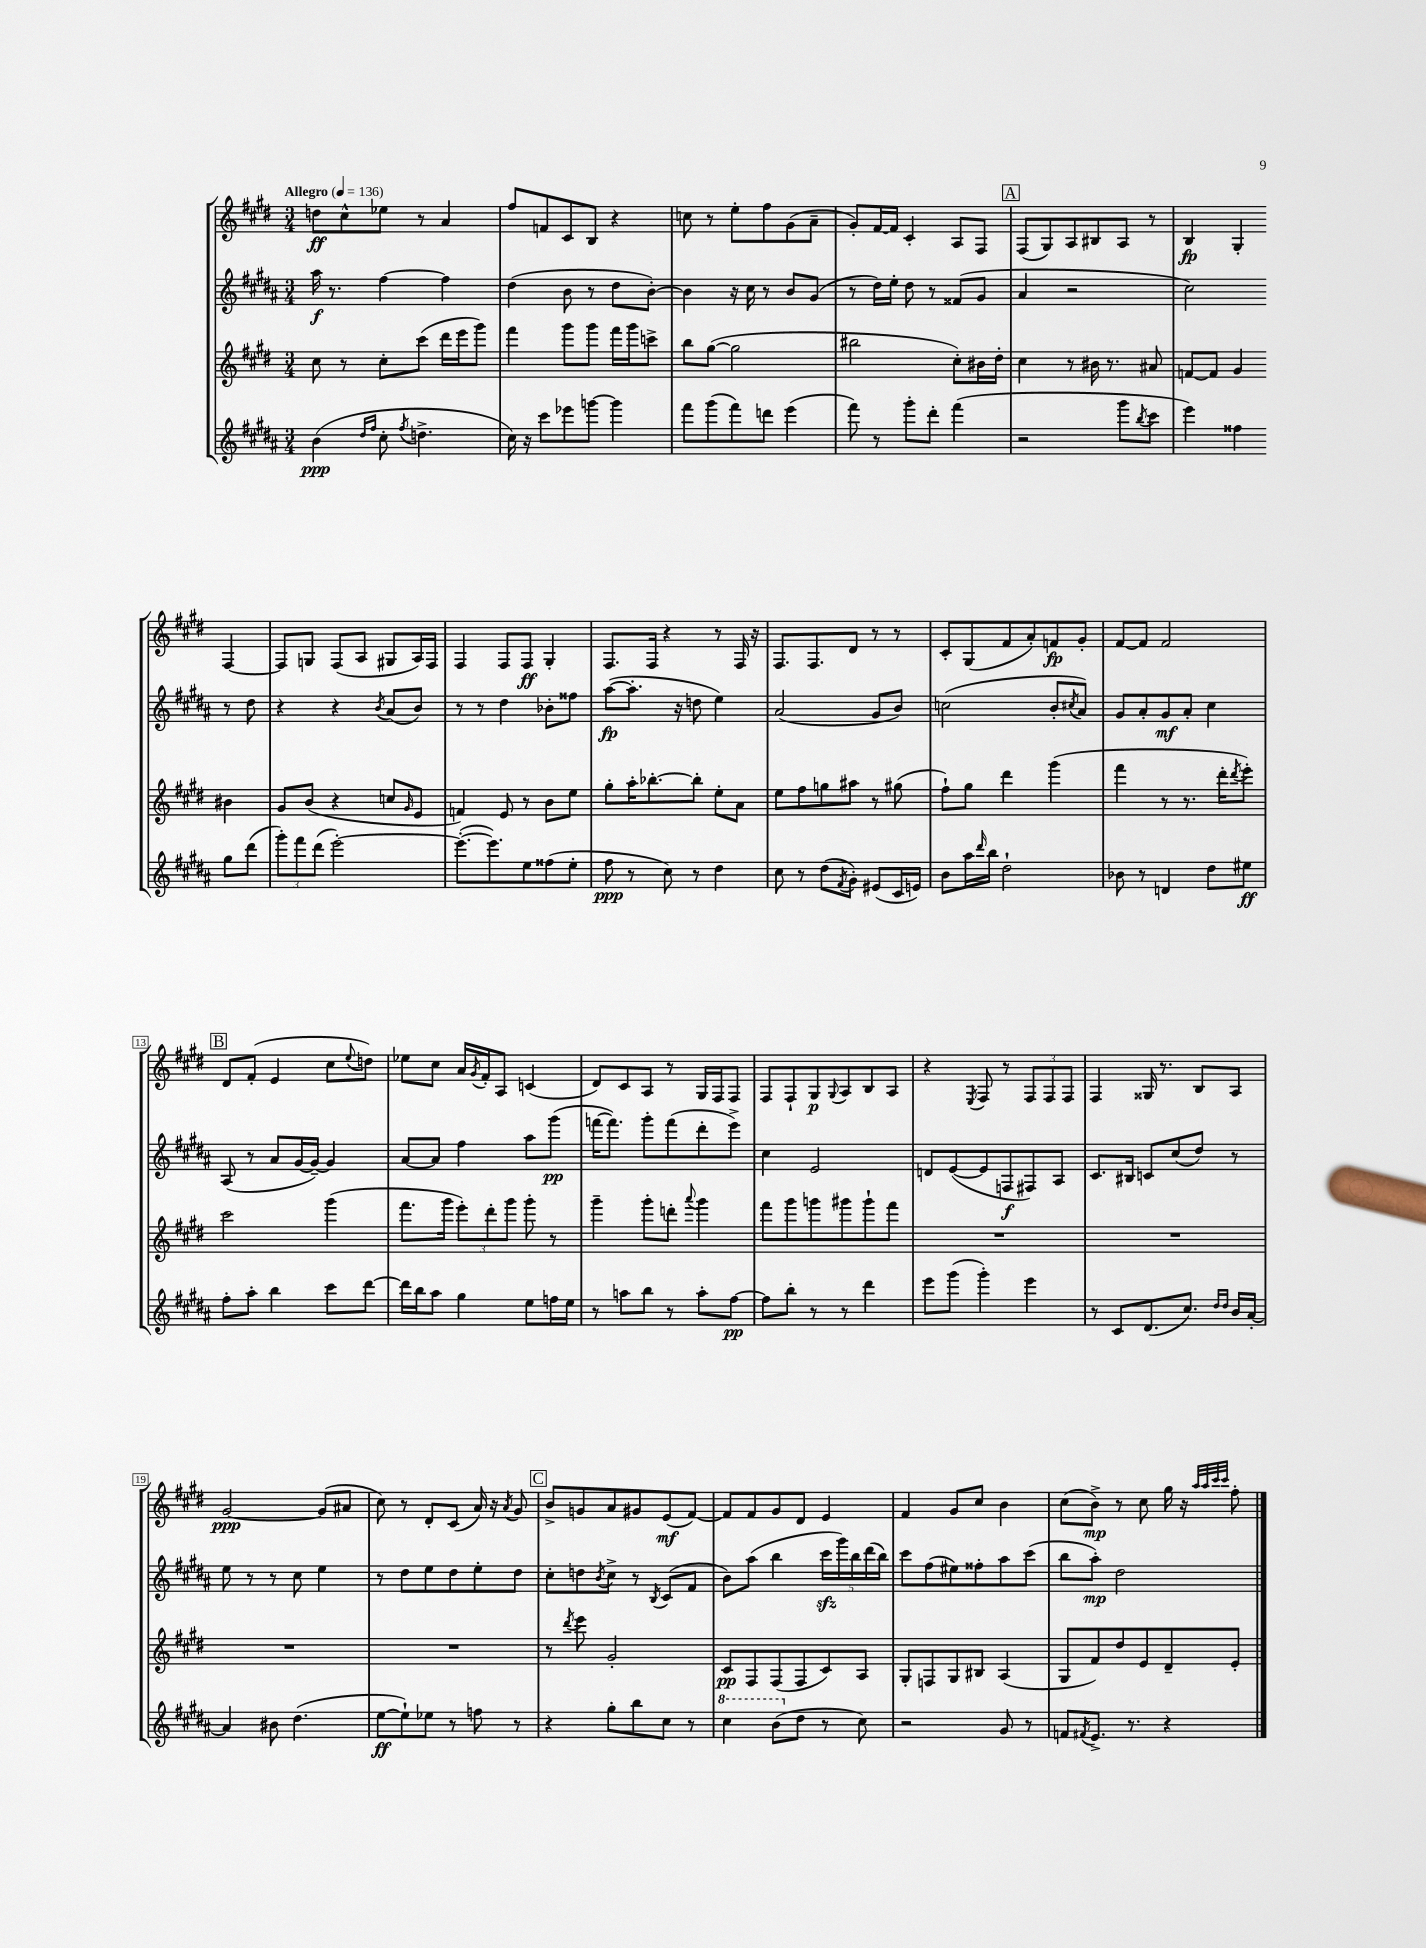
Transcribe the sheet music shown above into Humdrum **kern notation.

**kern	**dynam	**kern	**dynam	**kern	**dynam	**kern	**dynam
*part4	*part4	*part3	*part3	*part2	*part2	*part1	*part1
*staff4	*staff4	*staff3	*staff3	*staff2	*staff2	*staff1	*staff1
*clefG2	*	*clefG2	*	*clefG2	*	*clefG2	*
*k[f#c#g#d#a#]	*	*k[f#c#g#d#]	*	*k[f#c#g#d#a#]	*	*k[f#c#g#d#]	*
*M3/4	*	*M3/4	*	*M3/4	*	*M3/4	*
*MM136	*	*MM136	*	*MM136	*	*MM136	*
=1	=1	=1	=1	=1	=1	=1	=1
!	!	!	!	!	!	!LO:TX:a:B:t=Allegro	!
(4b\	ppp	8cc#\	.	16aa#\	f	8ddn\L	ff
.	.	.	.	8.r	.	.	.
.	.	8r	.	.	.	8cc#^^\	.
16qqdd#/LL	.	.	.	.	.	.	.
16qqff#/JJ	.	.	.	.	.	.	.
8cc#'\	.	8cc#'\L	.	[4ff#\	.	8ee-X\J	.
8qff#/	.	.	.	.	.	.	.
4.ddn^\	.	(8ccc#\J	.	.	.	8r	.
.	.	16ddd#\LL	.	4ff#\]	.	4a/	.
.	.	16eee\J	.	.	.	.	.
.	.	8ggg#\J)	.	.	.	.	.
=2	=2	=2	=2	=2	=2	=2	=2
16cc#\)	.	4fff#\	.	(4dd#\	.	8ff#/L	.
16r	.	.	.	.	.	.	.
8ccc#\L	.	.	.	.	.	8fn/	.
8eee-X\	.	8ggg#\L	.	8b\	.	8c#/	.
[8gggn\J	.	8ggg#\J	.	8r	.	8B/J	.
4ggg\]	.	16fff#\LL	.	8dd#\L	.	4r	.
.	.	16ggg#\J	.	.	.	.	.
.	.	8cccn^\J	.	[8b'\J)	.	.	.
=3	=3	=3	=3	=3	=3	=3	=3
8fff#\L	.	8bb\L	.	4b\]	.	8ccn\	.
(8ggg#\	.	([8gg#\J	.	.	.	8r	.
8fff#\)	.	2gg#\]	.	16r	.	8ee'\L	.
.	.	.	.	16cc#\	.	.	.
8dddn\J	.	.	.	8r	.	8ff#\	.
(4eee\	.	.	.	8b/L	.	(8g#\	.
.	.	.	.	(8g#/J	.	8a~\J	.
=4	=4	=4	=4	=4	=4	=4	=4
8fff#\)	.	2bb#X\	.	8r	.	8g#'/L)	.
8r	.	.	.	16dd#\LL)	.	[16f#/L	.
.	.	.	.	16ee'\JJ	.	16f#/JJ]	.
8ggg#'\L	.	.	.	8dd#\	.	4c#'/	.
8ddd#'\J	.	.	.	8r	.	.	.
(4fff#\	.	8cc#'\L)	.	(8f##X/L	.	8A/L	.
.	.	16b#X\L	.	8g#/J	.	8F#/J	.
.	.	16dd#'\JJ	.	.	.	.	.
!!LO:REH:place=s1:t=A
=5	=5	=5	=5	=5	=5	=5	=5
2r	.	4cc#\	.	4a#/	.	(8F#/L	.
.	.	.	.	.	.	8G#/)	.
.	.	8r	.	2r	.	8A/	.
.	.	16b#X\	.	.	.	8B#X/	.
.	.	8.r	.	.	.	.	.
8ggg#\L	.	.	.	.	.	8A/J	.
8qbb/	.	.	.	.	.	.	.
8ccc#\J	.	8a#X/	.	.	.	8r	.
=6	=6	=6	=6	=6	=6	=6	=6
4eee\)	.	[8fn/L	.	2cc#\)	.	4B/	fp
.	.	8f/J]	.	.	.	.	.
4ff##X\	.	4g#/	.	.	.	4G#'/	.
8gg#\L	.	4b#X\	.	8r	.	[4F#/	.
(8ddd#\J	.	.	.	8dd#\	.	.	.
!!LO:LB:g=z
=7	=7	=7	=7	=7	=7	=7	=7
12ggg#'\L)	.	8g#/L	.	4r	.	8F#/L]	.
12fff#\	.	.	.	.	.	.	.
.	.	(8b/J	.	.	.	8Gn/J	.
(12ddd#\J	.	.	.	.	.	.	.
[2eee'\)	.	4r	.	4r	.	(8F#/L	.
.	.	.	.	.	.	8A/J	.
.	.	.	.	8qb/	.	.	.
.	.	8ccn/L	.	(8a#/L	.	8G#X/L	.
.	.	16qqg#/	.	.	.	.	.
.	.	8e/J	.	8b/J)	.	16A/L)	.
.	.	.	.	.	.	16F#/JJ	.
=8	=8	=8	=8	=8	=8	=8	=8
(8.eee'\L_	.	4fn/)	.	8r	.	4F#/	.
.	.	.	.	8r	.	.	.
8.eee\])	.	.	.	.	.	.	.
.	.	8e/	.	4dd#\	.	8F#/L	.
8ee\	.	8r	.	.	.	8F#/J	ff
(8ff##X\	.	8b\L	.	8b-X'\L	.	4G#'/	.
8ee'\J	.	8ee\J	.	8ff##X\J	.	.	.
=9	=9	=9	=9	=9	=9	=9	=9
8ff#\	ppp	8gg#'\L	.	([8aa#\L	fp	8.F#/L	.
8r	.	16aa'\K	.	8.aa#'\J]	.	.	.
.	.	[8.bb-X'\	.	.	.	16F#/Jk	.
8cc#\)	.	.	.	.	.	4r	.
.	.	.	.	16r	.	.	.
8r	.	8bb-'\J]	.	8ddn\	.	.	.
4dd#\	.	8ee'\L	.	4ee\)	.	8r	.
.	.	8a\J	.	.	.	16F#/	.
.	.	.	.	.	.	16r	.
=10	=10	=10	=10	=10	=10	=10	=10
8cc#\	.	8ee\L	.	(2a#/	.	8.F#/L	.
8r	.	8ff#\	.	.	.	.	.
.	.	.	.	.	.	8.F#/	.
(8dd#\L	.	8ggn\	.	.	.	.	.
8qf#/	.	.	.	.	.	.	.
8g#'\J)	.	8aa#X\J	.	.	.	8d#/J	.
(8e#X/L	.	8r	.	8g#/L	.	8r	.
16c#/L	.	(8gg#X\	.	8b/J)	.	8r	.
16en/JJ)	.	.	.	.	.	.	.
=11	=11	=11	=11	=11	=11	=11	=11
8b\L	.	8ff#`\L)	.	(2ccn\	.	8c#'/L	.
16aa#\L	.	8gg#\J	.	.	.	(8G#/	.
16qqddd#/	.	.	.	.	.	.	.
16bb\JJ	.	.	.	.	.	.	.
2dd#`\	.	4ddd#\	.	.	.	8f#/	.
.	.	.	.	.	.	8a'/)	.
.	.	(4ggg#\	.	8b'/L	.	8fn/	fp
.	.	.	.	8qcc#X/	.	.	.
.	.	.	.	8a#/J)	.	8g#'/J	.
=12	=12	=12	=12	=12	=12	=12	=12
8b-X\	.	4fff#\	.	8g#/L	.	[8f#/L	.
8r	.	.	.	8a#'/	.	8f#/J]	.
4dn/	.	8r	.	8g#/	mf	2f#/	.
.	.	8.r	.	8a#'/J	.	.	.
8dd#\L	.	.	.	4cc#\	.	.	.
.	.	16ddd#'\KL	.	.	.	.	.
.	.	8qddd#/	.	.	.	.	.
8ee#X\J	ff	8eee'\J)	.	.	.	.	.
!!LO:LB:g=z
!!LO:REH:place=s1:t=B
=13	=13	=13	=13	=13	=13	=13	=13
8ff#'\L	.	2ccc#\	.	(8A#/	.	8d#/L	.
8aa#'\J	.	.	.	8r	.	(8f#'/J	.
4bb\	.	.	.	8a#/L	.	4e/	.
.	.	.	.	[16g#/L	.	.	.
.	.	.	.	16g#~/JJ_)	.	.	.
8ccc#\L	.	(4ggg#\	.	4g#/]	.	8cc#\L	.
.	.	.	.	.	.	8qqee/	.
[8ddd#\J	.	.	.	.	.	8ddn\J)	.
=14	=14	=14	=14	=14	=14	=14	=14
16ddd#\LL]	.	8.fff#\L	.	[8a#/L	.	8ee-X\L	.
16bb\J	.	.	.	.	.	.	.
8aa#\J	.	.	.	8a#/J]	.	8cc#\J	.
.	.	16ggg#\Jk	.	.	.	.	.
4gg#\	.	12eee'\L)	.	4ff#\	.	16a/LL	.
.	.	.	.	.	.	8qg#/	.
.	.	.	.	.	.	16f#'/J	.
.	.	12ddd#'\	.	.	.	.	.
.	.	.	.	.	.	8A/J	.
.	.	12ggg#\J	.	.	.	.	.
8ee\L	.	8ggg#'\	.	8aa#\L	.	(4cn/	.
16ffn\L	.	8r	.	(8ggg#\J	pp	.	.
16ee\JJ	.	.	.	.	.	.	.
=15	=15	=15	=15	=15	=15	=15	=15
8r	.	4ggg#~\	.	[16fffn\KL	.	8d#/L)	.
.	.	.	.	8.fff\J])	.	.	.
8aan\L	.	.	.	.	.	8c#/	.
8bb\J	.	8ggg#'\L	.	8ggg#'\L	.	8A/J	.
8r	.	8dddn'\J	.	(8fff\	.	8r	.
.	.	8qqaaa/	.	.	.	.	.
8aa'\L	.	4ggg#\	.	8ddd#'\	.	16G#/LL	.
.	.	.	.	.	.	16F#/J	.
[8ff#\J	pp	.	.	8eee^\J)	.	8F#/J	.
=16	=16	=16	=16	=16	=16	=16	=16
8ff#\L]	.	8fff#\L	.	4cc#\	.	8F#/L	.
8bb'\J	.	8ggg#\	.	.	.	8F#`/	.
8r	.	8gggn\	.	2e/	.	8G#/	p
.	.	.	.	.	.	8qqG#/	.
8r	.	8ggg#X\	.	.	.	8A/	.
4ddd#\	.	8ggg#`\	.	.	.	8B/	.
.	.	8fff#\J	.	.	.	8A/J	.
=17	=17	=17	=17	=17	=17	=17	=17
8eee\L	.	2.r	.	8dn/L	.	4r	.
(8ggg#\J	.	.	.	([8e/	.	.	.
.	.	.	.	.	.	8qE/	.
4ggg#'\)	.	.	.	8e/]	.	8F#/	.
.	.	.	.	8Fn/	f	8r	.
4eee\	.	.	.	8F#X/)	.	12F#/L	.
.	.	.	.	.	.	12F#/	.
.	.	.	.	8A#/J	.	.	.
.	.	.	.	.	.	12F#/J	.
=18	=18	=18	=18	=18	=18	=18	=18
8r	.	2.r	.	8.c#/L	.	4F#/	.
8c#/L	.	.	.	.	.	.	.
.	.	.	.	16B#X/Jk	.	.	.
(8.d#/	.	.	.	8cn/L	.	16G##X/	.
.	.	.	.	.	.	8.r	.
.	.	.	.	(8cc#/	.	.	.
8.cc#/J)	.	.	.	.	.	.	.
.	.	.	.	8dd#/J)	.	8B/L	.
16qqdd#/LL	.	.	.	.	.	.	.
16qqdd#/JJ	.	.	.	.	.	.	.
16b/LL	.	.	.	8r	.	8A/J	.
[16a#'/JJ	.	.	.	.	.	.	.
!!LO:LB:g=z
=19	=19	=19	=19	=19	=19	=19	=19
4a#/]	.	2.r	.	8ee\	.	[2g#/	ppp
.	.	.	.	8r	.	.	.
8b#X\	.	.	.	8r	.	.	.
(4.dd#\	.	.	.	8cc#\	.	.	.
.	.	.	.	4ee\	.	(8g#/L]	.
.	.	.	.	.	.	8a#X/J	.
=20	=20	=20	=20	=20	=20	=20	=20
[8ee\L	ff	2.r	.	8r	.	8cc#\)	.
8ee`\])	.	.	.	8dd#\L	.	8r	.
8ee-X\J	.	.	.	8ee\	.	8d#'/L	.
8r	.	.	.	8dd#\	.	(8c#/J	.
8ffn\	.	.	.	8ee'\	.	16a/)	.
.	.	.	.	.	.	16r	.
.	.	.	.	.	.	8qa/	.
8r	.	.	.	8dd#\J	.	8g#/	.
!!LO:REH:place=s1:t=C
=21	=21	=21	=21	=21	=21	=21	=21
4r	.	8r	.	8cc#'\L	.	8b^/L	.
.	.	8qddd#/	.	.	.	.	.
.	.	8eee\	.	8ddn\	.	8gn/	.
.	.	.	.	8qb/	.	.	.
8gg#'\L	.	2g#'/	.	8cc#^\J	.	8a/	.
8bb\	.	.	.	8r	.	8g#X/	.
.	.	.	.	8qB/	.	.	.
8cc#\J	.	.	.	(8c#/L	.	(8e/	mf
8r	.	.	.	8f#/J	.	[8f#/J)	.
=22	=22	=22	=22	=22	=22	=22	=22
*8va	*	*	*	*	*	*	*
4ccc#\	.	8c#/L	pp	8b\L)	.	8f#/L]	.
.	.	8F#/	.	(8aa#\J	.	8f#/	.
(8bb\L	.	(8F#/	.	4bb\	.	8g#/	.
*X8va	*	*	*	*	*	*	*
8dd#\J	.	8F#/	.	.	.	8d#/J	.
8r	.	8c#/)	.	20ccc#zz\LL	.	4e/	.
.	.	.	.	20ggg#\)	.	.	.
.	.	.	.	20bb\	.	.	.
8cc#\)	.	8A/J	.	.	.	.	.
.	.	.	.	(20ddd#\	.	.	.
.	.	.	.	20bb\JJ)	.	.	.
=23	=23	=23	=23	=23	=23	=23	=23
2r	.	8G#'/L	.	8ccc#\L	.	4f#/	.
.	.	8Fn/	.	(8ff#\	.	.	.
.	.	8G#/	.	8ee#X\)	.	8g#/L	.
.	.	8B#X/J	.	8ff##X'\	.	8cc#/J	.
8g#/	.	(4A/	.	8aa#\	.	4b\	.
8r	.	.	.	(8ccc#\J	.	.	.
=24	=24	=24	=24	=24	=24	=24	=24
8fn/L	.	8G#/L	.	8bb\L	.	(8cc#\L	.
8qf#X/	.	.	.	.	.	.	.
8.e^/J	.	8f#/)	.	8aa#'\J)	mp	8b^\J)	mp
.	.	8dd#/	.	2dd#\	.	8r	.
8.r	.	.	.	.	.	.	.
.	.	8e/	.	.	.	8cc#\	.
4r	.	8d#~/	.	.	.	16gg#\	.
.	.	.	.	.	.	16r	.
.	.	.	.	.	.	32qqaa/LLL	.
.	.	.	.	.	.	32qqaa/	.
.	.	.	.	.	.	32qqccc#/	.
.	.	.	.	.	.	32qqccc#/JJJ	.
.	.	8e'/J	.	.	.	8ff#'\	.
==	==	==	==	==	==	==	==
*-	*-	*-	*-	*-	*-	*-	*-
